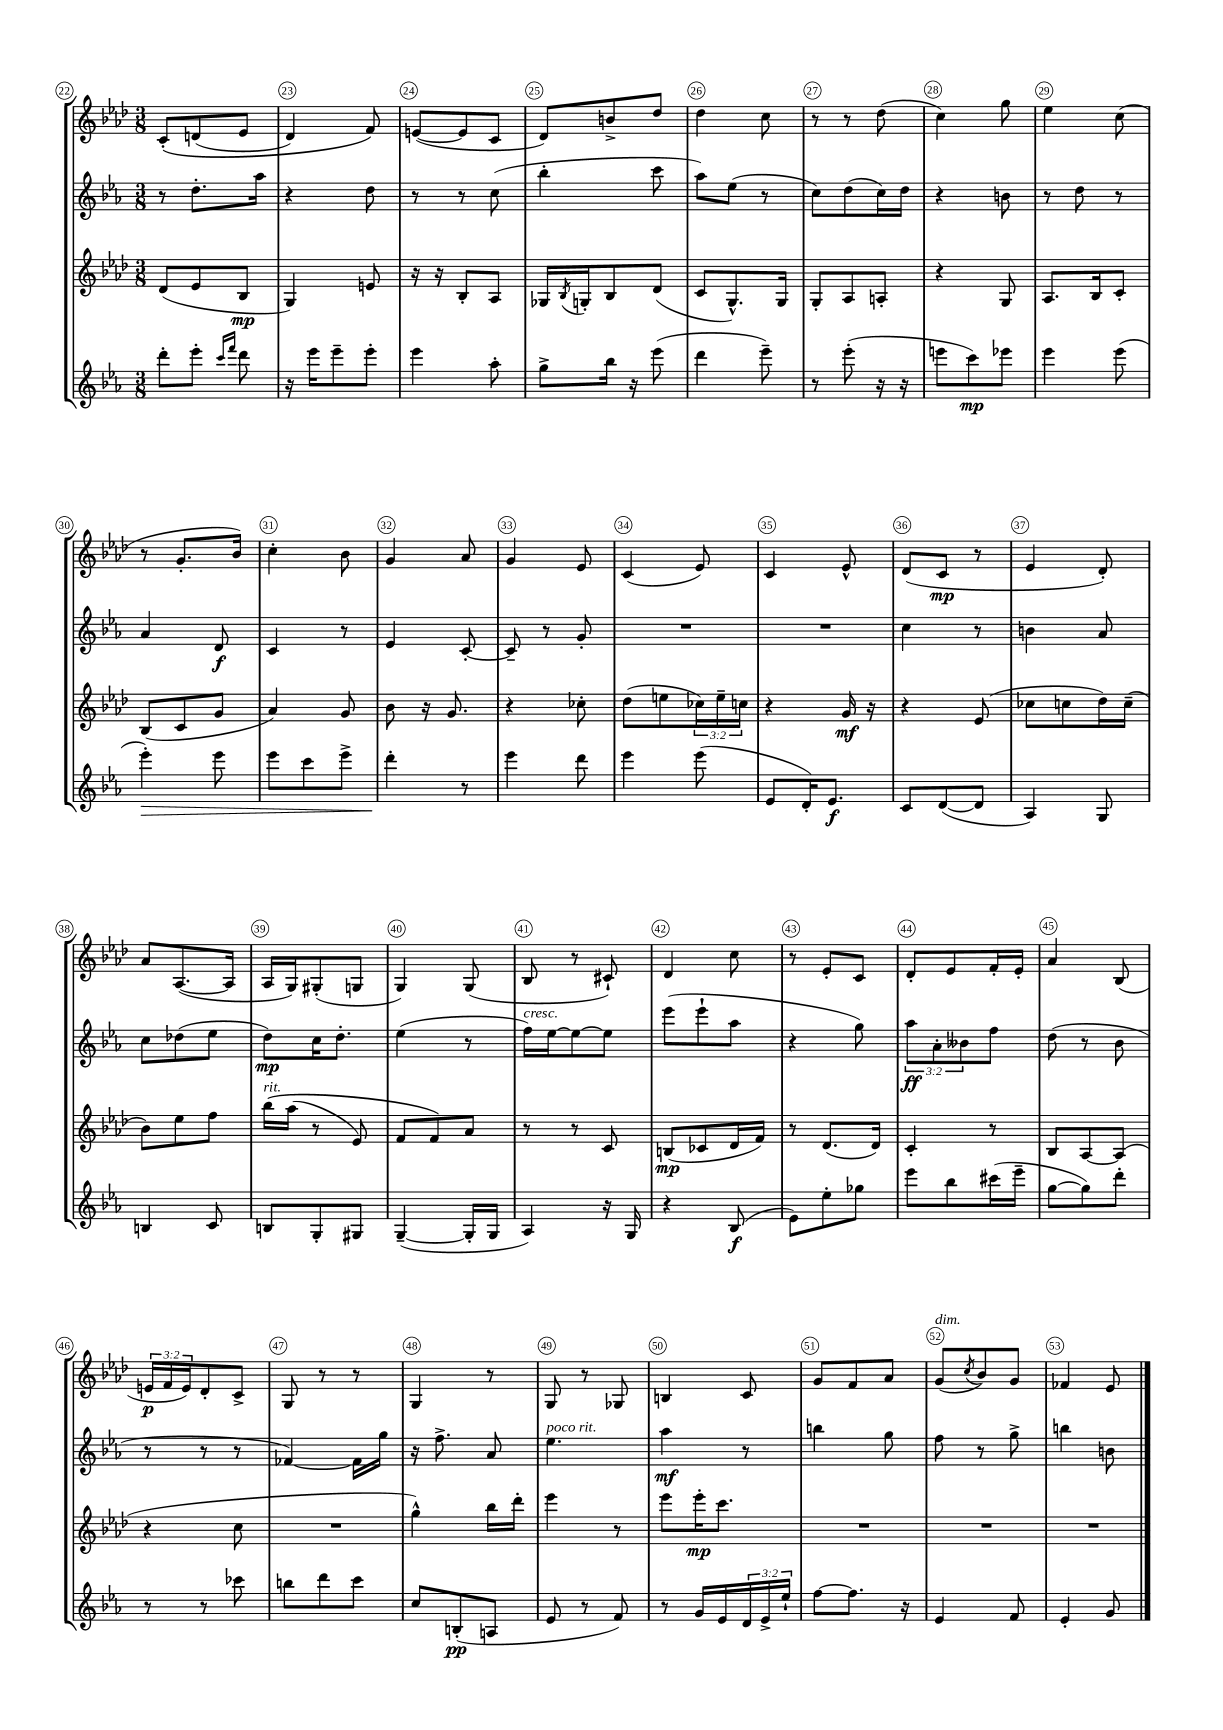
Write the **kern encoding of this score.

**kern	**dynam	**kern	**dynam	**kern	**dynam	**kern	**dynam
*part4	*part4	*part3	*part3	*part2	*part2	*part1	*part1
*staff4	*staff4	*staff3	*staff3	*staff2	*staff2	*staff1	*staff1
*clefG2	*	*clefG2	*	*clefG2	*	*clefG2	*
*k[b-e-a-]	*	*k[b-e-a-d-]	*	*k[b-e-a-]	*	*k[b-e-a-d-]	*
*M3/8	*	*M3/8	*	*M3/8	*	*M3/8	*
=22	=22	=22	=22	=22	=22	=22	=22
8ddd'\L	.	(8d-/L	.	8r	.	(8c'/L	.
8eee-'\J	.	8e-/	.	8.dd'\L	.	(8dn/	.
16qqccc/LL	.	.	.	.	.	.	.
16qqfff/JJ	.	.	.	.	.	.	.
8ddd\	.	8B-/J	mp	.	.	8e-/J	.
.	.	.	.	16aa-\Jk	.	.	.
=23	=23	=23	=23	=23	=23	=23	=23
16r	.	4G/)	.	4r	.	4d-/)	.
16eee-\KL	.	.	.	.	.	.	.
8eee-~\	.	.	.	.	.	.	.
8eee-'\J	.	8en/	.	8dd\	.	8f/)	.
=24	=24	=24	=24	=24	=24	=24	=24
4eee-\	.	16r	.	8r	.	([8en/L	.
.	.	16r	.	.	.	.	.
.	.	8B-'/L	.	8r	.	8e/]	.
8aa-'\	.	8A-/J	.	(8cc\	.	8c/J	.
=25	=25	=25	=25	=25	=25	=25	=25
8gg^\L	.	16G-X/LL	.	4bb-'\	.	8d-/L)	.
.	.	8qB-/	.	.	.	.	.
.	.	16Gn'/J	.	.	.	.	.
16bb-\Jk	.	8B-/	.	.	.	8bn^/	.
16r	.	.	.	.	.	.	.
(8eee-\	.	(8d-/J	.	8ccc\	.	8dd-/J	.
=26	=26	=26	=26	=26	=26	=26	=26
4ddd\	.	8c/L	.	8aa-\L)	.	4dd-\	.
.	.	8.G^^/)	.	(8ee-\J	.	.	.
8eee-~\)	.	.	.	8r	.	8cc\	.
.	.	16G/Jk	.	.	.	.	.
=27	=27	=27	=27	=27	=27	=27	=27
8r	.	8G'/L	.	8cc\L)	.	8r	.
(8eee-'\	.	8A-/	.	(8dd\	.	8r	.
16r	.	8An'/J	.	16cc\L)	.	(8dd-\	.
16r	.	.	.	16dd\JJ	.	.	.
=28	=28	=28	=28	=28	=28	=28	=28
8eeen\L	.	4r	.	4r	.	4cc\)	.
8ccc\)	mp	.	.	.	.	.	.
8eee-X\J	.	8G/	.	8bn\	.	8gg\	.
=29	=29	=29	=29	=29	=29	=29	=29
4eee-\	.	8.A-/L	.	8r	.	4ee-\	.
.	.	.	.	8dd\	.	.	.
.	.	16B-/k	.	.	.	.	.
(8eee-\	.	8c'/J	.	8r	.	(8cc\	.
!!LO:LB:g=z
=30	=30	=30	=30	=30	=30	=30	=30
!	!LO:HP:b	!	!	!	!	!	!
4eee-'\)	>	(8B-/L	.	4a-/	.	8r	.
.	.	8c/	.	.	.	8.g'/L	.
8eee-\	.	8g/J	.	8d/	f	.	.
.	.	.	.	.	.	16b-/Jk)	.
=31	=31	=31	=31	=31	=31	=31	=31
8eee-\L	.	4a-/)	.	4c/	.	4cc'\	.
8ccc\	.	.	.	.	.	.	.
8eee-^\J	.	8g/	.	8r	.	8b-\	.
=32	=32	=32	=32	=32	=32	=32	=32
4ddd'\	.	8b-\	.	4e-/	.	4g/	.
.	.	16r	.	.	.	.	.
.	.	8.g/	.	.	.	.	.
8r	]	.	.	[8c'/	.	8a-/	.
=33	=33	=33	=33	=33	=33	=33	=33
4eee-\	.	4r	.	8c~/]	.	4g/	.
.	.	.	.	8r	.	.	.
8ddd\	.	8cc-X'\	.	8g'/	.	8e-/	.
=34	=34	=34	=34	=34	=34	=34	=34
4eee-\	.	(8dd-\L	.	4.r	.	(4c/	.
.	.	8een\	.	.	.	.	.
(8eee-\	.	24cc-X\L)	.	.	.	8e-/)	.
.	.	24ee~\	.	.	.	.	.
.	.	24ccn\JJ	.	.	.	.	.
=35	=35	=35	=35	=35	=35	=35	=35
8e-/L	.	4r	.	4.r	.	4c/	.
16d'/K)	.	.	.	.	.	.	.
8.e-/J	f	.	.	.	.	.	.
.	.	16g/	mf	.	.	8e-^^/	.
.	.	16r	.	.	.	.	.
=36	=36	=36	=36	=36	=36	=36	=36
8c/L	.	4r	.	4cc\	.	(8d-/L	.
([8d/	.	.	.	.	.	8c/J	mp
8d/J]	.	(8e-/	.	8r	.	8r	.
=37	=37	=37	=37	=37	=37	=37	=37
4A-/)	.	8cc-X\L	.	4bn\	.	4e-/	.
.	.	8ccn\	.	.	.	.	.
8G/	.	16dd-\L)	.	8a-/	.	8d-'/)	.
.	.	(16cc~\JJ	.	.	.	.	.
!!LO:LB:g=z
=38	=38	=38	=38	=38	=38	=38	=38
4Bn/	.	8b-\L)	.	8cc\L	.	8a-/L	.
.	.	8ee-\	.	(8dd-X\	.	([8.A-/	.
8c/	.	8ff\J	.	8ee-\J	.	.	.
.	.	.	.	.	.	16A-/Jk]	.
=39	=39	=39	=39	=39	=39	=39	=39
!	!	!LO:TX:a:i:t=rit.	!	!	!	!	!
8Bn/L	.	(16bb-\LL	.	8dd\L)	mp	16A-/LL	.
.	.	(16aa-\JJ	.	.	.	16G/J)	.
8G'/	.	8r	.	16cc\K	.	(8G#X'/	.
.	.	.	.	8.dd'\J	.	.	.
8G#X/J	.	8e-/)	.	.	.	8Gn/J	.
=40	=40	=40	=40	=40	=40	=40	=40
([4G~/	.	8f/L	.	(4ee-\	.	4G/)	.
.	.	8f/)	.	.	.	.	.
16G'/LL]	.	8a-/J	.	8r	.	(8G/	.
16G/JJ	.	.	.	.	.	.	.
=41	=41	=41	=41	=41	=41	=41	=41
!	!	!	!	!LO:TX:a:i:t=cresc.	!	!	!
4A-/)	.	8r	.	16ff\LL)	.	8B-/	.
.	.	.	.	[16ee-\J	.	.	.
.	.	8r	.	8ee-\_	.	8r	.
16r	.	8c/	.	8ee-\J]	.	8c#X`/)	.
16G/	.	.	.	.	.	.	.
=42	=42	=42	=42	=42	=42	=42	=42
4r	.	(8Bn/L	mp	(8eee-\L	.	4d-/	.
.	.	8c-X/	.	8eee-`\	.	.	.
(8B-/	f	16d-/L	.	8aa-\J	.	8cc\	.
.	.	16f/JJ)	.	.	.	.	.
=43	=43	=43	=43	=43	=43	=43	=43
8e-\L)	.	8r	.	4r	.	8r	.
8ee-'\	.	(8.d-/L	.	.	.	8e-'/L	.
8gg-X\J	.	.	.	8gg\)	.	8c/J	.
.	.	16d-/Jk)	.	.	.	.	.
=44	=44	=44	=44	=44	=44	=44	=44
8eee-\L	.	4c'/	.	12aa-\L	ff	8d-'/L	.
.	.	.	.	12a-'\	.	.	.
8bb-\	.	.	.	.	.	8e-/	.
.	.	.	.	12b--X\	.	.	.
(16ccc#X\L	.	8r	.	8ff\J	.	16f'/L	.
16eee-~\JJ	.	.	.	.	.	16e-'/JJ	.
=45	=45	=45	=45	=45	=45	=45	=45
[8gg\L	.	8B-/L	.	(8dd\	.	4a-/	.
8gg\])	.	[8A-/	.	8r	.	.	.
8ddd'\J	.	(8A-/J]	.	8b-\	.	(8B-/	.
!!LO:LB:g=z
=46	=46	=46	=46	=46	=46	=46	=46
8r	.	4r	.	8r	.	24en/LL	p
.	.	.	.	.	.	24f/	.
.	.	.	.	.	.	24e/J)	.
8r	.	.	.	8r	.	8d-'/	.
8ccc-X\	.	8cc\	.	8r	.	8c^/J	.
=47	=47	=47	=47	=47	=47	=47	=47
8bbn\L	.	4.r	.	[4f-X/)	.	8G/	.
8ddd\	.	.	.	.	.	8r	.
8ccc\J	.	.	.	16f-\LL]	.	8r	.
.	.	.	.	16gg\JJ	.	.	.
=48	=48	=48	=48	=48	=48	=48	=48
8cc/L	.	4gg^^\)	.	16r	.	4G/	.
.	.	.	.	8.ff^\	.	.	.
(8Bn'/	pp	.	.	.	.	.	.
8An/J	.	16bb-\LL	.	8a-/	.	8r	.
.	.	16ddd-'\JJ	.	.	.	.	.
=49	=49	=49	=49	=49	=49	=49	=49
!	!	!	!	!LO:TX:a:i:t=poco rit.	!	!	!
8e-/	.	4eee-\	.	4.ee-\	.	8G/	.
8r	.	.	.	.	.	8r	.
8f/)	.	8r	.	.	.	8G-X/	.
=50	=50	=50	=50	=50	=50	=50	=50
8r	.	8eee-\L	.	4aa-\	mf	4Bn/	.
16g/LL	.	16eee-'\K	mp	.	.	.	.
16e-/	.	8.ccc\J	.	.	.	.	.
24d/	.	.	.	8r	.	8c/	.
24e-^/	.	.	.	.	.	.	.
24ee-`/JJ	.	.	.	.	.	.	.
=51	=51	=51	=51	=51	=51	=51	=51
[8ff\L	.	4.r	.	4bbn\	.	8g/L	.
8.ff\J]	.	.	.	.	.	8f/	.
.	.	.	.	8gg\	.	8a-/J	.
16r	.	.	.	.	.	.	.
=52	=52	=52	=52	=52	=52	=52	=52
!	!	!	!	!	!	!LO:TX:a:i:t=dim.	!
4e-/	.	4.r	.	8ff\	.	(8g/L	.
.	.	.	.	.	.	8qcc/	.
.	.	.	.	8r	.	8b-/)	.
8f/	.	.	.	8gg^\	.	8g/J	.
=53	=53	=53	=53	=53	=53	=53	=53
4e-'/	.	4.r	.	4bbn\	.	4f-X/	.
8g/	.	.	.	8bn\	.	8e-/	.
==	==	==	==	==	==	==	==
*-	*-	*-	*-	*-	*-	*-	*-
